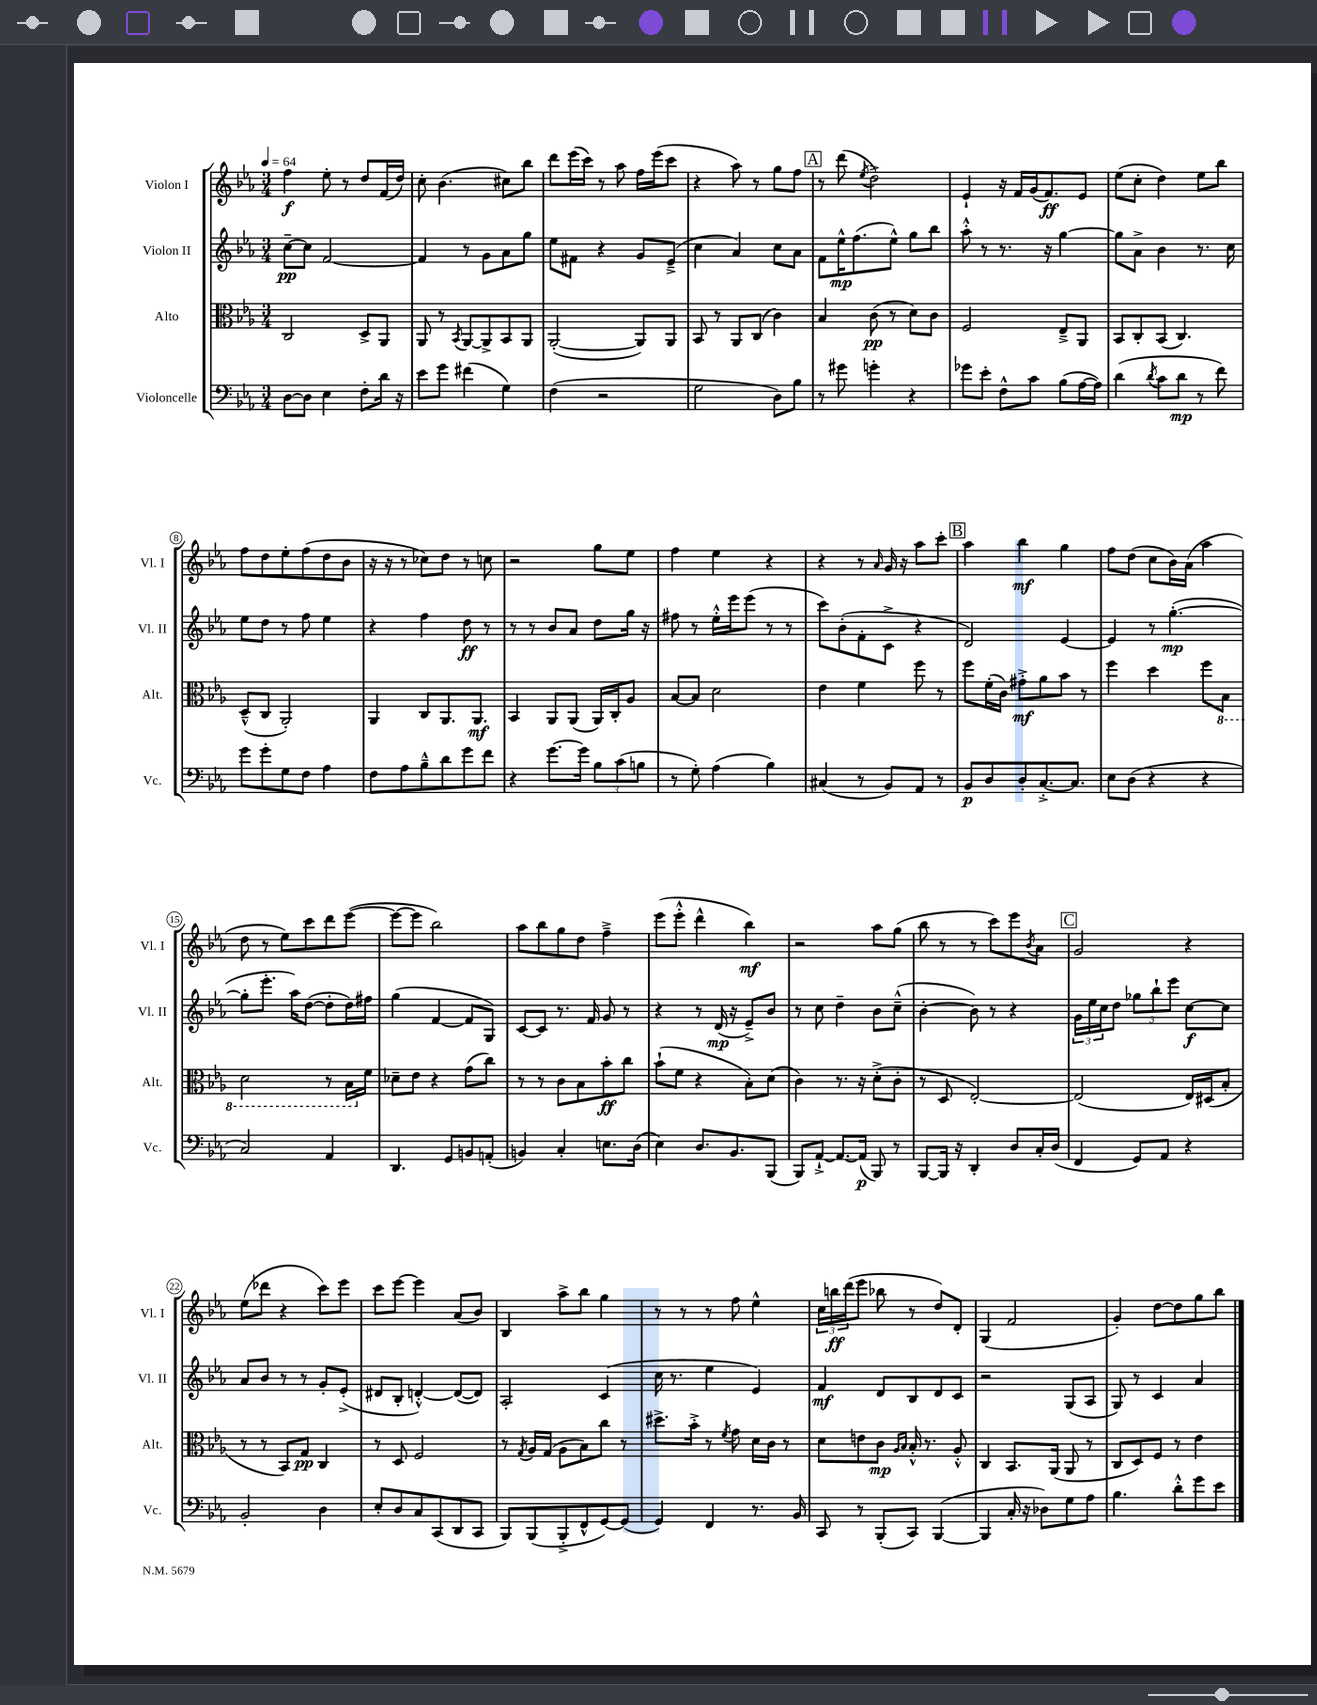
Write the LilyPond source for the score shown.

<<
\new StaffGroup <<
\new Staff = "s0" \with { instrumentName = "Violon I" shortInstrumentName = "Vl. I" } {
    \clef treble \key ees \major \numericTimeSignature \time 3/4 \tempo 4 = 64
    f''4\f ees''8-. r8 d''8 f'16( d''16) |
    c''8-. bes'4.( cis''8) bes''8 |
    d'''8 ees'''16( c'''16) r8 aes''8 f''16 ees'''16( c'''8 |
    r4 aes''8) r8 g''8 f''8 |
    \mark \markup { \box "A" } r8 d'''8( \acciaccatura { ees''8 } d''2->) |
    ees'4-! r16 f'16 g'16( f'8.\ff) ees'8 |
    ees''8( c''8-. d''4) ees''8 bes''8 |
    f''8 d''8 ees''8-. f''8( d''8 bes'8 |
    r16 r16 r8 ces''8) d''8 r8 c''8 |
    r2 g''8 ees''8 |
    f''4 ees''4 r4 |
    r4 r8 \grace { aes'16 } g'16 r16 aes''8 c'''8-. |
    \mark \markup { \box "B" } aes''4 bes''4\mf g''4 |
    f''8 d''8( c''8 bes'16) aes'16( aes''4 |
    d''8 r8 ees''8) c'''8 d'''8 ees'''8~( |
    ees'''8~ ees'''8 bes''2) |
    aes''8 bes''8 g''8 d''8 f''4---> |
    ees'''8( ees'''8-.-^ d'''4-^ bes''4\mf) |
    r2 aes''8 g''8( |
    bes''8 r8 r8 c'''8) ees'''8 \acciaccatura { bes'8 } aes'8 |
    \mark \markup { \box "C" } g'2 r4 |
    ees''8( des'''8 r4 c'''8) ees'''8 |
    c'''8 ees'''8~ ees'''4 aes'8( bes'8) |
    bes4 aes''8-> bes''8 g''4 |
    r8 r8 r8 f''8 ees''4-^ |
    \tuplet 3/2 { c''16 b''16\ff d'''16( } ees'''8 bes''8 r8 d''8) d'8-. |
    g4( f'2 |
    g'4-.) d''8~ d''8 g''8 bes''8 \bar "|." |
}
\new Staff = "s1" \with { instrumentName = "Violon II" shortInstrumentName = "Vl. II" } {
    \clef treble \key ees \major \numericTimeSignature \time 3/4
    c''8~--\pp c''8 f'2~ |
    f'4 r8 g'8 aes'8 g''8 |
    ees''8 fis'8 r4 g'8 ees'8--->( |
    c''4 aes'4) c''8 aes'8 |
    \mark \markup { \box "A" } f'8 ees''16-^\mp f''8.( ees''8-^) g''8 bes''8 |
    aes''8-.-^ r8 r8. r16 g''4~ |
    g''8 aes'8-> bes'4 r8. c''16 |
    ees''8 d''8 r8 f''8 ees''4 |
    r4 f''4 d''8\ff r8 |
    r8 r8 bes'8 aes'8 d''8 g''16 r16 |
    fis''8 r8 ees''16-.-^ ees'''16 ees'''8( r8 r8 |
    c'''8) bes'8-.( f'8-. c'8-> r4 |
    \mark \markup { \box "B" } d'2) ees'4~ |
    ees'4 r8 g''4.~-.\mp( |
    g''8-. ees'''8.-. aes''16) d''8~( d''8-. d''16) fis''16 |
    g''4( f'4~ f'8 g8) |
    c'8~ c'8 r8. f'16 g'8 r8 |
    r4 r8 d'16\mp( r16 ees'8--->) bes'8 |
    r8 c''8 d''4-- bes'8 c''8---^( |
    bes'4~-. bes'8) r8 r4 |
    \mark \markup { \box "C" } \tuplet 3/2 { g'16 ees''16 c''16 } d''8 \tuplet 3/2 { ges''8 bes''8-! ees'''8 } c''8~\f c''8 |
    aes'8 bes'8 r8 r8 g'8-. ees'8-.->( |
    dis'8 bes8-. d'4~-.-^) d'8~( d'8) |
    aes2-. c'4( |
    c''16 r8. ees''4 ees'4) |
    f'4\mf d'8 bes8 d'8 c'8 |
    r2 g8( aes8 |
    g8) r8 c'4 aes'4 \bar "|." |
}
\new Staff = "s2" \with { instrumentName = "Alto" shortInstrumentName = "Alt." } {
    \clef alto \key ees \major \numericTimeSignature \time 3/4
    c2 d8-> aes,8 |
    aes,8 r8 \acciaccatura { bes,8 } aes,8~ aes,8-> bes,8 aes,8 |
    aes,2~-.( aes,8) aes,8 |
    bes,8 r8 aes,8 c8( c'4) |
    \mark \markup { \box "A" } bes4 c'8\pp( r8 d'8) c'8 |
    f2 ees8---> aes,8 |
    bes,8 c8-. bes,8( c4.) |
    d8---^( c8 aes,2-.) |
    aes,4 c8 aes,8. aes,8.\mf |
    bes,4 aes,8 aes,8( aes,16) c16-. aes8 |
    bes8~ bes8 d'2 |
    ees'4 f'4 f''8 r8 |
    \mark \markup { \box "B" } f''8 f'16-.( c'16) gis'8-.->\mf aes'8 bes'8 r8 |
    f''4 d''4 f''8 \ottava #-1 bes,8 |
    d2 r8 bes,16 \ottava #0 f'16 |
    des'8-- ees'8 r4 g'8( c''8) |
    r8 r8 c'8 bes8 bes'8-.\ff c''8 |
    bes'8-!( f'8 r4 bes8-.) d'8( |
    c'4) r8. r16 d'8-.->( c'8-. |
    r8 d8 ees2~-.) |
    \mark \markup { \box "C" } ees2( ees16) dis16( bes8-. |
    r8 r8 bes,8) g8\pp c4 |
    r8 d8 f2 |
    r8 \acciaccatura { g8 } aes16 g16( aes8 bes8) c''8 r8 |
    dis''8.-> bes'16-.-> r8 \acciaccatura { f'8 } g'8 d'16 c'16 r8 |
    d'8 e'8 c'8\mp \grace { aes16 bes16 } bes16-.-^ r8. aes8-.-^ |
    c4 bes,8. aes,16( aes,8 r8 |
    c8 d8) f8 r8 ees'4 \bar "|." |
}
\new Staff = "s3" \with { instrumentName = "Violoncelle" shortInstrumentName = "Vc." } {
    \clef bass \key ees \major \numericTimeSignature \time 3/4
    d8~ d8 ees4 f8-. d'16 r16 |
    ees'8 g'8 fis'4( g4) |
    f4( r2 |
    g2 d8) bes8 |
    \mark \markup { \box "A" } r8 gis'8 g'4-. r4 |
    ges'8 ees'8-. f8-^ c'8 bes8( aes16~ aes16) |
    d'4( \acciaccatura { d'8 } c'8 d'8\mp r8 f'8) |
    g'8 g'8-. g8 f8 aes4 |
    f8 aes8 bes8---^ d'8 g'8 f'8 |
    r4 g'8.~ g'16 \tuplet 3/2 { bes8 c'8( b8 } |
    r8 g8-.) aes4( bes4) |
    cis4( r8 bes,8) aes,8 r8 |
    \mark \markup { \box "B" } bes,8\p d8 d8-. c8.~-.-> c8. |
    ees8 d8( r4 r4 |
    c2) aes,4 |
    d,4. g,8 b,8 a,8-.( |
    b,4) c4-. e8. d16( |
    ees4) d8. bes,8. bes,,8( |
    bes,,8) aes,8~-!-> aes,8.~ aes,16\p( bes,,8) r8 |
    bes,,8~ bes,,16 r16 d,4-. d8 c16-. d16( |
    \mark \markup { \box "C" } f,4 g,8) aes,8 r4 |
    bes,2-. d4 |
    ees8-. d8 c8 c,8( d,8 c,8 |
    bes,,8) bes,,8( bes,,8-.-> f,8-^ g,8~) g,8( |
    g,4) f,4 r8. bes,16 |
    c,8 r8 bes,,8-.( c,8) bes,,4~( |
    bes,,4 c16-. r16 des8) g8 aes8 |
    bes4. d'8-.-^ g'8 ees'8 \bar "|." |
}
>>
>>
\layout { \context { \Score \override BarNumber.stencil = #(make-stencil-circler 0.1 0.3 ly:text-interface::print) } }
